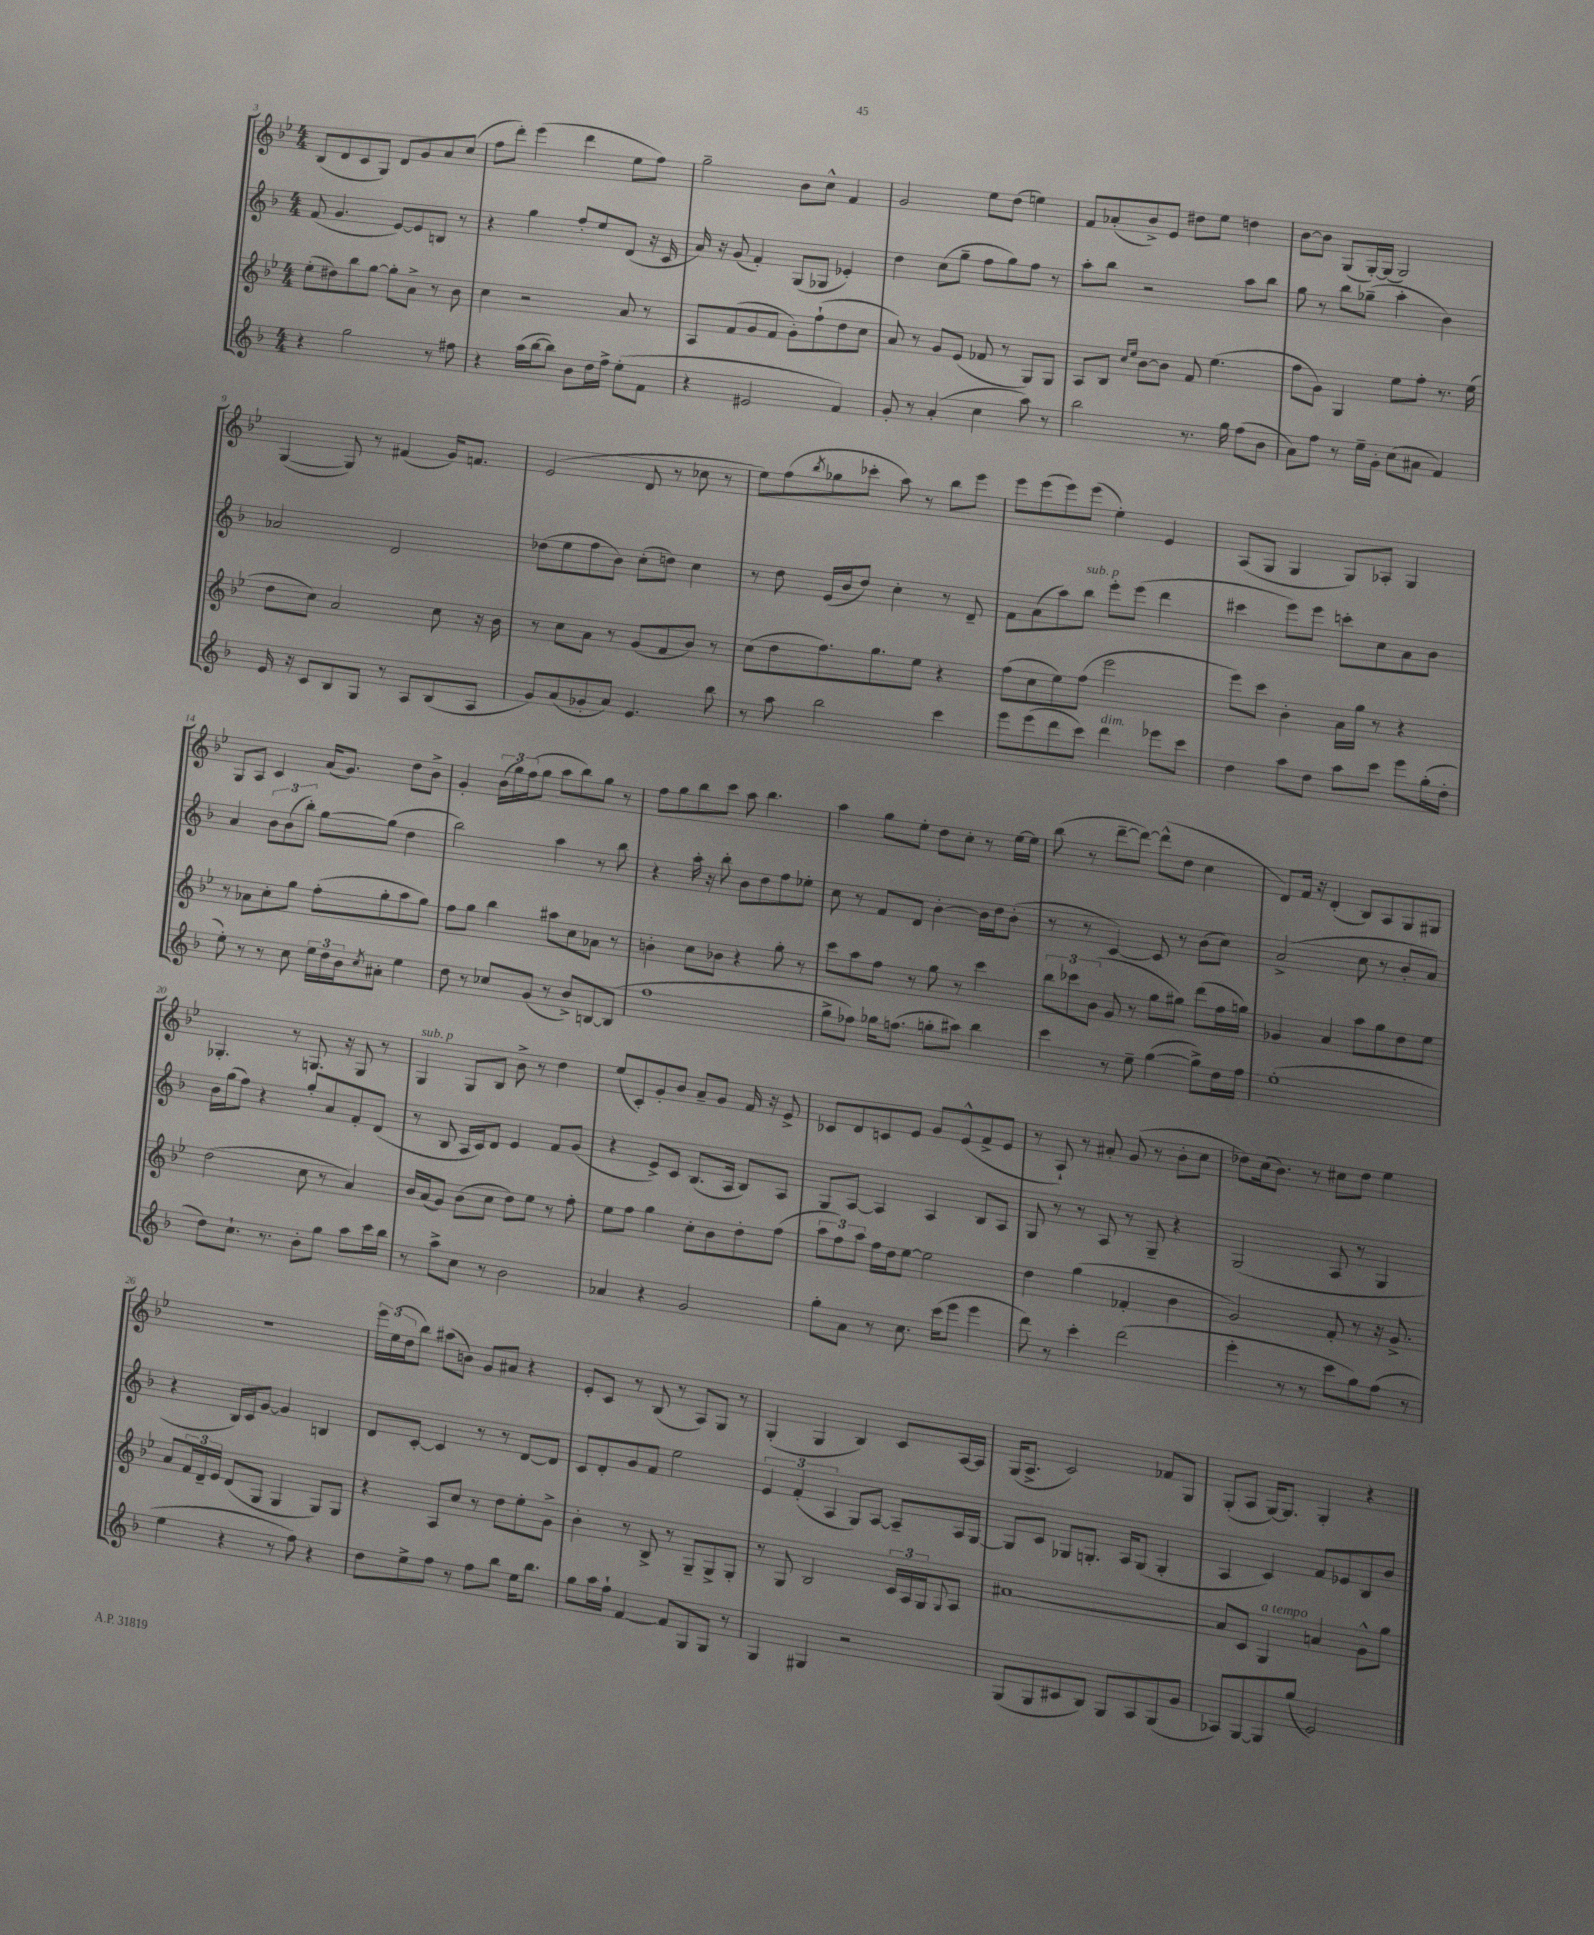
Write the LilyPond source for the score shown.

<<
\new StaffGroup <<
\new Staff = "s0" {
    \clef treble \key bes \major \numericTimeSignature \time 4/4
    bes8( d'8 c'8 g8) d'8 g'8 a'8 c''8( |
    f''8 d'''8-.) ees'''4( d'''4 ees''8 f''8) |
    g''2-- bes'8 c''8-^ f'4 |
    g'2 ees''8 d''8( e''4) |
    f'8 aes'8-.( bes'8->) ees'8 dis''8 ees''8 d''4 |
    bes'8~ bes'8 g8( g16~-.) g16( g2) |
    g4~( g8) r8 fis'4( g'16) f'8. |
    ees'2( d'8 r8 ces''8 r8 |
    ees''8) f''8( \acciaccatura { bes''8 } ges''8 ces'''8-. a''8) r8 bes''8 ees'''8 |
    ees'''8 ees'''8( ees'''8) ees'''8( ees''4-.) ees'4 |
    a8( g8 g4 g8) aes8-. g4 |
    g8 a8 c'4 a'16( g'8.) d''8 bes'8-> |
    g'4-. \tuplet 3/2 { bes'16( g''16) f''16( } g''8 a''8 bes''8) g''8 r8 |
    f''8 g''8 bes''8 c'''8 a''8 bes''4. |
    a''4 g''8 ees''8-. d''8 c''8-. r8 ees''16~ ees''16 |
    bes''8( r8 d'''8~-- d'''8~) d'''8-^( d''8 c''4 |
    d'8) f'16 r16 d'4-.( bes8) a8 g8 gis8 |
    ges4.-. r8 g8. r16 g8 r8 |
    g4^\markup { \italic "sub. p" } g8 bes8 bes'8-> r8 d''4 |
    ees''8( c'8-.) g'8-. bes'8 a'8-- g'8 f'16 r16 ees'8-> |
    ces'8 d'8 c'8 ees'8 g'8 ees'8-^( f'8-> ees'8 |
    r8 a8-!) r8 ais'8-. g'8( r8 bes'8-. c''8 |
    des''8) c''16( bes'8.) r8 cis''8 des''8 ees''4 |
    R1 |
    \tuplet 3/2 { ees'''16 ees''16( d''16 } bes''8) ais''8( b'8) g'8 ais'8 r4 |
    ees'8-. c'8 r8 bes8( r8 a8) g8 r8 |
    g4-.( g4 bes4) c'8 a16~ a16 |
    g16( a8.-> c'2) fes'8 g8 |
    g8-.( a8 g16~) g8. g4-. r4 \bar "|." |
}
\new Staff = "s1" {
    \clef treble \key f \major \numericTimeSignature \time 4/4
    f'8( g'4. e'8~) e'8 b8 r8 |
    r4 g''4 f''8-. e''8 d'8( r16 c'16 |
    a'16) r16 g'8( f'4-.) g8( ges8 ees'4-.) |
    d''4 c''8( g''8-- f''8 g''8) f''8 r8 |
    a''8-. bes''8 r2 a''8 bes''8 |
    g''8 r8 bes''8 ges''8--( a''4-. bes'4) |
    aes'2 d'2 |
    des''8( e''8 f''8 bes'8) c''8-.( d''8) c''4 |
    r8 d''8 e'16( bes'16 d''8) c''4-. r8 d'8-- |
    f'8 a'8( a''8) bes''8^\markup { \italic "sub. p" } e'''8-. e'''8( d'''4 |
    cis'''4 e'''8) e'''8 c'''8-. c''8 a'8 bes'8 |
    a'4 \tuplet 3/2 { bes'8 bes'8( bes''8-.) } g''8~ g''8( d''4 |
    bes''2) a''4 r8 bes''8 |
    r4 a''16-. r16 bes''8-. bes'8 d''8 f''8 ees''8-. |
    c''8 r8 f'8 d'8 bes'4~-. bes'16 d''16 bes'8-.( |
    r8 r8 c'4~) c'8 r8 bes'8( c''8) |
    a'2->( c''8 r8 bes'8-. a'8) |
    bes'16 g''16( f''8) r4 g''8-. a'8 f'8-. d'8( |
    r8 bes8 a16 c'16) d'8 e'4 f'8 g'8( |
    r4 e'8->) c'8 bes8.( a16 bes8) a8 |
    g8 a8~ a4 a4 bes8 a8 |
    g8 r8 r8 a8 r8 g8-- r4 |
    g2( a8 r8 g4 |
    r4 bes16) c'16 g'8~ g'4 b4 |
    d'8 c'8~-. c'4 r8 r8 d'8~ d'8 |
    c'8 d'8-. g'8 f'8 e''2 |
    \tuplet 3/2 { e'4 f'4-.( a4 } g8) a8~ a8-- a16 g16~ |
    g8 c'8 ges8 g8.-. a16 g8( g4-. |
    a4 c'4) f'8 ees'8 bes8 bes'8 \bar "|." |
}
\new Staff = "s2" {
    \clef treble \key bes \major \numericTimeSignature \time 4/4
    ees''8-.( dis''8) bes''8 g''8~ g''8-. a'8-> r8 bes'8 |
    c''4 r2 a'8 r8 |
    a8 f'8( g'8 f'8 g'8-.) f''8-!( d''8 c''8 |
    a'8) r8 g'8 ees'8( fes'8 r8 g8) g8 |
    a8 bes8 \grace { c''16 ees''16 } bes'8~ bes'8 f'8 ees''4.( |
    f''8 g'8) g4 ees''8 f''8-. r8. ees''16( |
    d''8 c''8) a'2 c''8 r16 bes'16 |
    r8 c''8 a'8 r8 g'8( f'8 bes'8) r8 |
    c''8( d''8 f''8.) g''8. ees''8 r4 |
    f''8( c''8 ees''8) f''8( ees'''2 |
    ees'''8) c'''8 bes'4-. a'16 g''16 r8 r4 |
    r8 aes'8 c''8-. g''8 f''8-.( g''8-. a''8 g''8) |
    f''8 g''8 bes''4 ais''8 c''8 aes'8 r8 |
    b'4-. c''8 bes'8 r4 g''8-. r8 |
    c'''8 a''8 f''8 r8 g''8 r8 c'''4 |
    \tuplet 3/2 { bes''8 ces'''8 bes'8( } g'8 r8 g''8 gis''8) d'''8( f''16 g''16) |
    ges'4 a'4 a''8 g''8 d''8 ees''8 |
    d''2( c''8 r8 a'4) |
    bes'16 a'16( g'8) bes'8( c''8 d''8) ees''8 r8 f''8-. |
    ees''8 f''8 g''4 c''8-. bes'8 d''8-. f''8( |
    \tuplet 3/2 { a''8 f''8) a''8 } f''16 d''16 ees''8~ ees''2 |
    d''4 g''4( fes'4-. bes'4 |
    g'2) f'8-. r8 r16 g'8.-> |
    a'8 \tuplet 3/2 { f'16 d'16-- ees'16 } d'8( g8 g4 g8) g8 |
    r4 a8 c''8 r8 d''8 ees''8-. g'8-> |
    bes'4-. r8 bes8-> r8 g8-- g8-> g8-. |
    r8 g8 bes2 \tuplet 3/2 { c'16 a16 g16 } \appoggiatura { g8 } a8 |
    ais'1~ |
    ais'8 c'8 g4^\markup { \italic "a tempo" } a'4 g'8-^ g''8 \bar "|." |
}
\new Staff = "s3" {
    \clef treble \key f \major \numericTimeSignature \time 4/4
    r4 g''2 r8 fis''8 |
    r4 a''16( bes''16~ bes''8) bes'8 d''16 f''16-> e''8-.( f'8 |
    r4 eis'2 f'4) |
    g'8-. r8 a'4-.( c''4 a''8) r8 |
    bes''2 r8. g''16 f''8( bes'8 |
    a'8) f''8 r8 e''16-- g'16-. c''8( ais'8 f'4) |
    e'16 r16 c'8 bes8 g8 r8 a8 bes8( a8 |
    g'8) a'8( ges'8-. a'8) e'4. bes''8 |
    r8 a''8 bes''2 c'''4 |
    e'''8 e'''8( d'''8 c'''8) d'''4^\markup { \italic "dim." } ees'''8 c'''8 |
    d''4 a''8 d''8 a''8 c'''8 e'''8 g''16-.( d''16-. |
    e''8-.) r8 r8 c''8 \tuplet 3/2 { e''16 d''16 bes'16 } \acciaccatura { c''8 } ais'8-. e''4 |
    d''8 r8 ces''8 g'8( r8 bes'8->) b8~ b8( |
    f''1 |
    g''8-> fes''8) ges''16 f''8.( g''8-. ais''8) bes''4 |
    c'''4 r8 e''8-- g''4~( g''8->) d''16 f''16 |
    e''1-.( |
    d''8) c''8.-! r8. bes'8-. g''8 a''8 c'''16 bes''16 |
    r8 a''8-> c''8 r8 bes'2 |
    aes'4 r4 g'2 |
    g''8-. a'8 r8 c''8. c'''16( e'''8 e'''4 |
    d'''8) r8 c'''4-. d'''2( |
    e'''4-. r8 r8 c'''8 g''8) f''8( r8 |
    e''4 r4 r8 f''8) r4 |
    d''8 e''8-> f''8 r8 f''8 bes''8 e''16 bes''8. |
    g''8 a''16 f''16-! f'4~ f'8 g8 g8 r8 |
    g4 gis4 r2 |
    g8( g8 cis'8 bes8) g8 a8 g8( g'8 |
    aes8) g8~ g8 g''8( e'2) \bar "|." |
}
>>
>>
\layout { \context { \Score currentBarNumber = #3 } }
